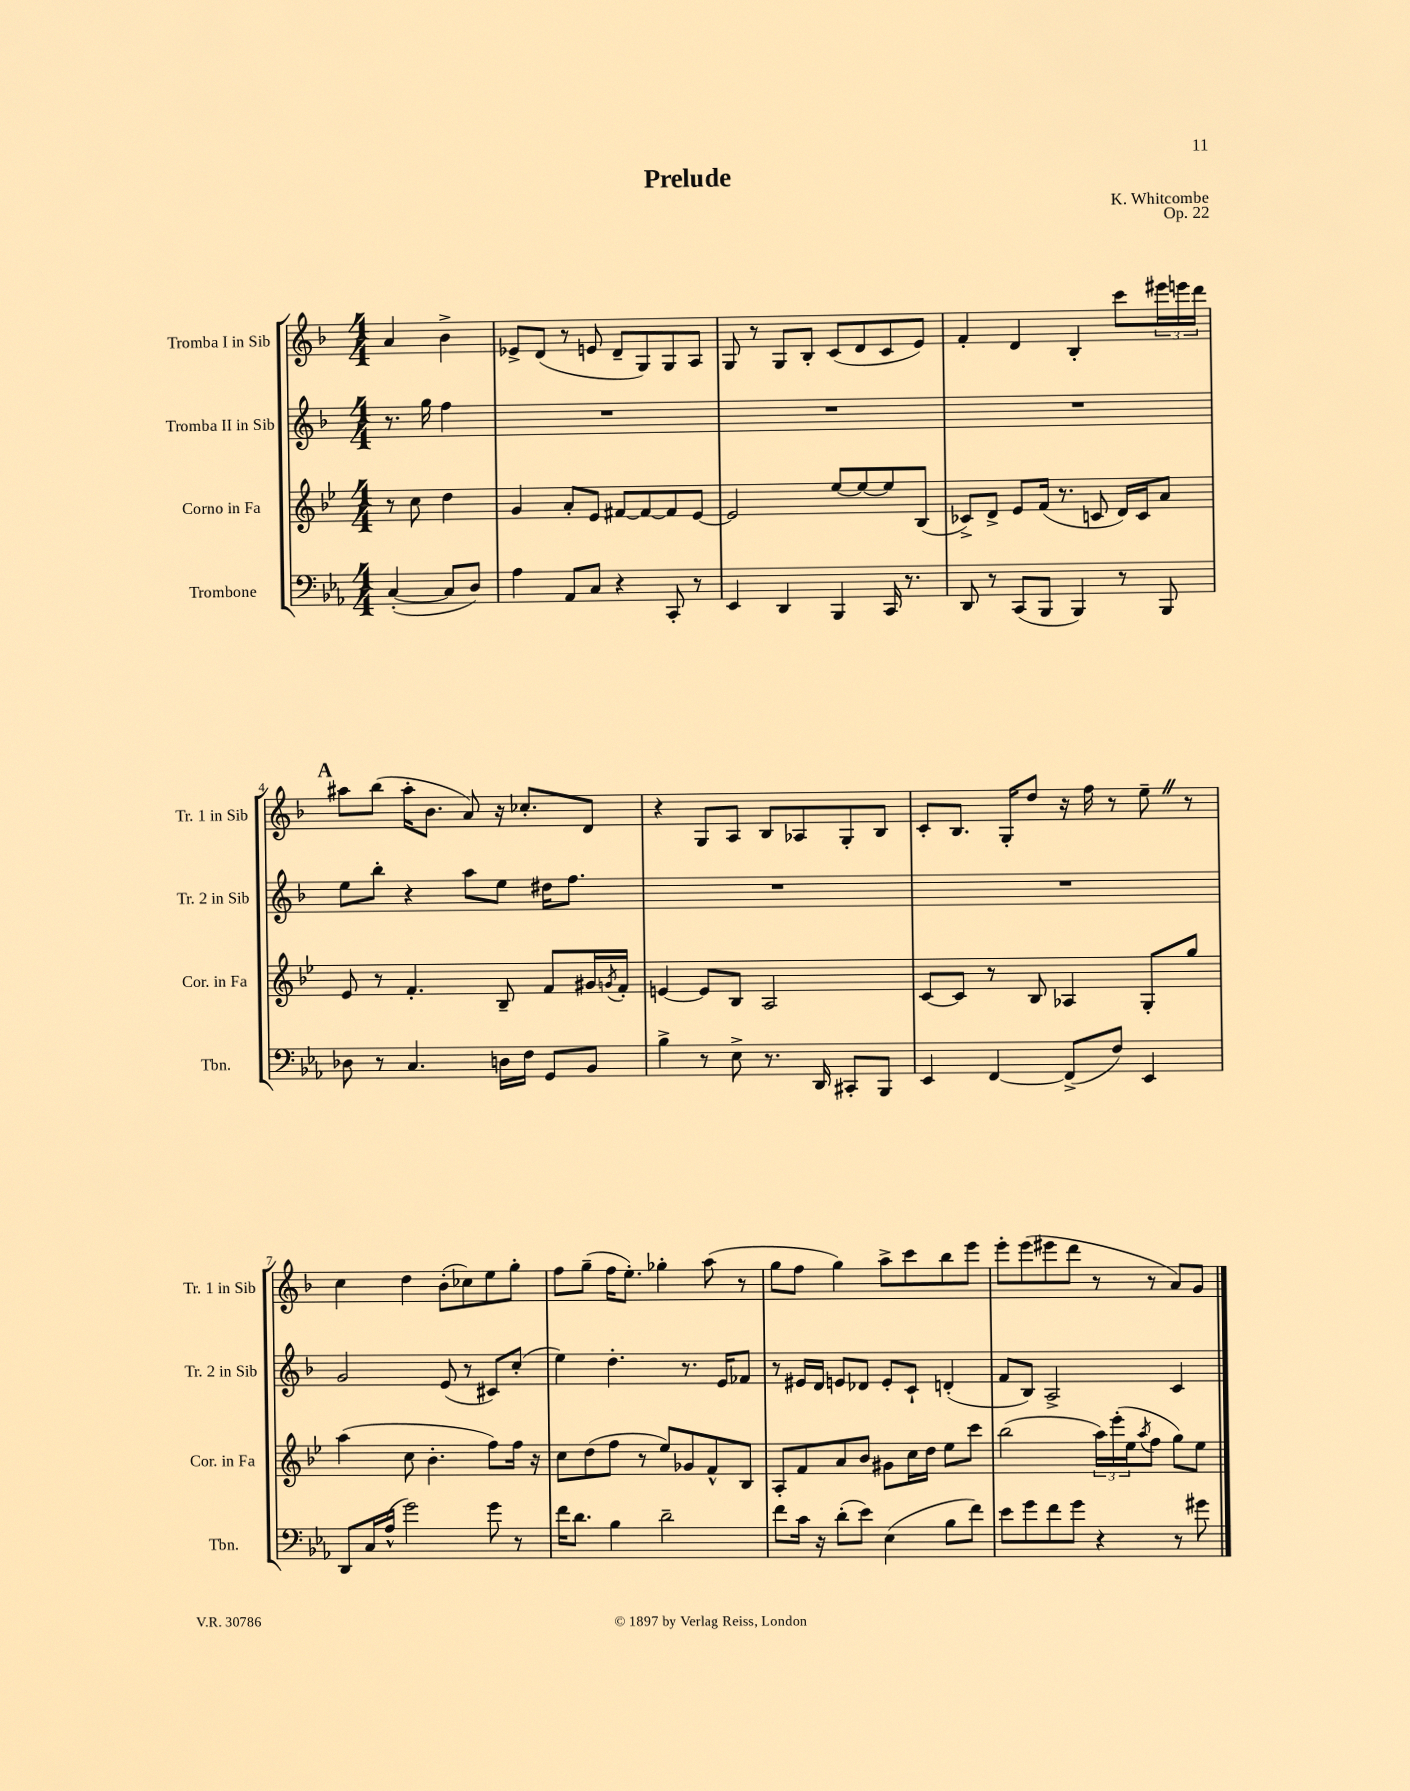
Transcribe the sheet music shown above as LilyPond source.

\header { title = "Prelude" composer = "K. Whitcombe" opus = "Op. 22" }
<<
\new StaffGroup <<
\new Staff = "s0" \with { instrumentName = "Tromba I in Sib" shortInstrumentName = "Tr. 1 in Sib" } {
    \clef treble \key f \major \numericTimeSignature \time 4/4 \partial 2
    a'4 bes'4-> |
    ees'8-> d'8( r8 e'8 d'8-- g8) g8 a8 |
    g8 r8 g8 bes8-. c'8( d'8 c'8 e'8) |
    f'4-. d'4 bes4-. c'''8 \tuplet 3/2 { eis'''16 e'''16 d'''16 } |
    \mark \markup { \bold "A" } ais''8 bes''8( ais''16-. bes'8. a'8) r16 ces''8.-. d'8 |
    r4 g8 a8 bes8 aes8 g8-. bes8 |
    c'8-. bes8. g16-. d''8 r16 f''16 r8 e''8-- \once \override BreathingSign.text = \markup { \musicglyph "scripts.caesura.straight" } \breathe r8 |
    c''4 d''4 bes'8-.( ces''8) e''8 g''8-. |
    f''8 g''8--( f''16 e''8.-.) ges''4-. a''8( r8 |
    g''8 f''8 g''4) a''8-> c'''8 bes''8 e'''8 |
    e'''8-. e'''8( eis'''8 d'''8 r8 r8 a'8) g'8 \bar "|." |
}
\new Staff = "s1" \with { instrumentName = "Tromba II in Sib" shortInstrumentName = "Tr. 2 in Sib" } {
    \clef treble \key f \major \numericTimeSignature \time 4/4 \partial 2
    r8. g''16 f''4 |
    R1 |
    R1 |
    R1 |
    \mark \markup { \bold "A" } e''8 bes''8-. r4 a''8 e''8 dis''16 f''8. |
    R1 |
    R1 |
    g'2 e'8( r8 cis'8) c''8-.( |
    e''4) d''4.-. r8. e'16 fes'8 |
    r8 eis'16 d'16 e'8 des'8 e'8-. c'8-! d'4-.( |
    f'8 bes8) a2-> c'4 \bar "|." |
}
\new Staff = "s2" \with { instrumentName = "Corno in Fa" shortInstrumentName = "Cor. in Fa" } {
    \clef treble \key bes \major \numericTimeSignature \time 4/4 \partial 2
    r8 c''8 d''4 |
    g'4 a'8-. ees'8 fis'8~ fis'8~ fis'8 ees'8~ |
    ees'2 ees''8~ ees''8~ ees''8 bes8( |
    ces'8->) d'8-> ees'8 f'16( r8. c'8 d'16) c'16 a'8 |
    \mark \markup { \bold "A" } ees'8 r8 f'4.-. bes8-- f'8 gis'16 \acciaccatura { g'8 } f'16-. |
    e'4~ e'8 bes8 a2 |
    c'8~ c'8 r8 bes8 aes4 g8-. g''8 |
    a''4( c''8 bes'4.-. f''8) f''16 r16 |
    c''8 d''8( f''8 r8 ees''8) ges'8 f'8-^ bes8 |
    a8-. f'8 a'8 bes'8 gis'8 c''16 d''16 ees''8 c'''8 |
    bes''2( \tuplet 3/2 { a''16) ees'''16-.( ees''16 } \acciaccatura { a''8 } f''8 g''8) ees''8 \bar "|." |
}
\new Staff = "s3" \with { instrumentName = "Trombone" shortInstrumentName = "Tbn." } {
    \clef bass \key ees \major \numericTimeSignature \time 4/4 \partial 2
    c4~-.( c8 d8) |
    aes4 aes,8 c8 r4 c,8-. r8 |
    ees,4 d,4 bes,,4 c,16 r8. |
    d,8 r8 c,8( bes,,8 bes,,4) r8 bes,,8 |
    \mark \markup { \bold "A" } des8 r8 c4. d16 f16 g,8 bes,8 |
    bes4-> r8 ees8-> r8. d,16 cis,8-. bes,,8 |
    ees,4 f,4~ f,8->( f8) ees,4 |
    d,8 c16 aes16-^( g'2) g'8 r8 |
    f'16 d'8. bes4 d'2-- |
    f'8 c'16 r16 d'8-.( ees'8) ees4( bes8 f'8) |
    ees'8 g'8 f'8 g'8 r4 r8 gis'8 \bar "|." |
}
>>
>>
